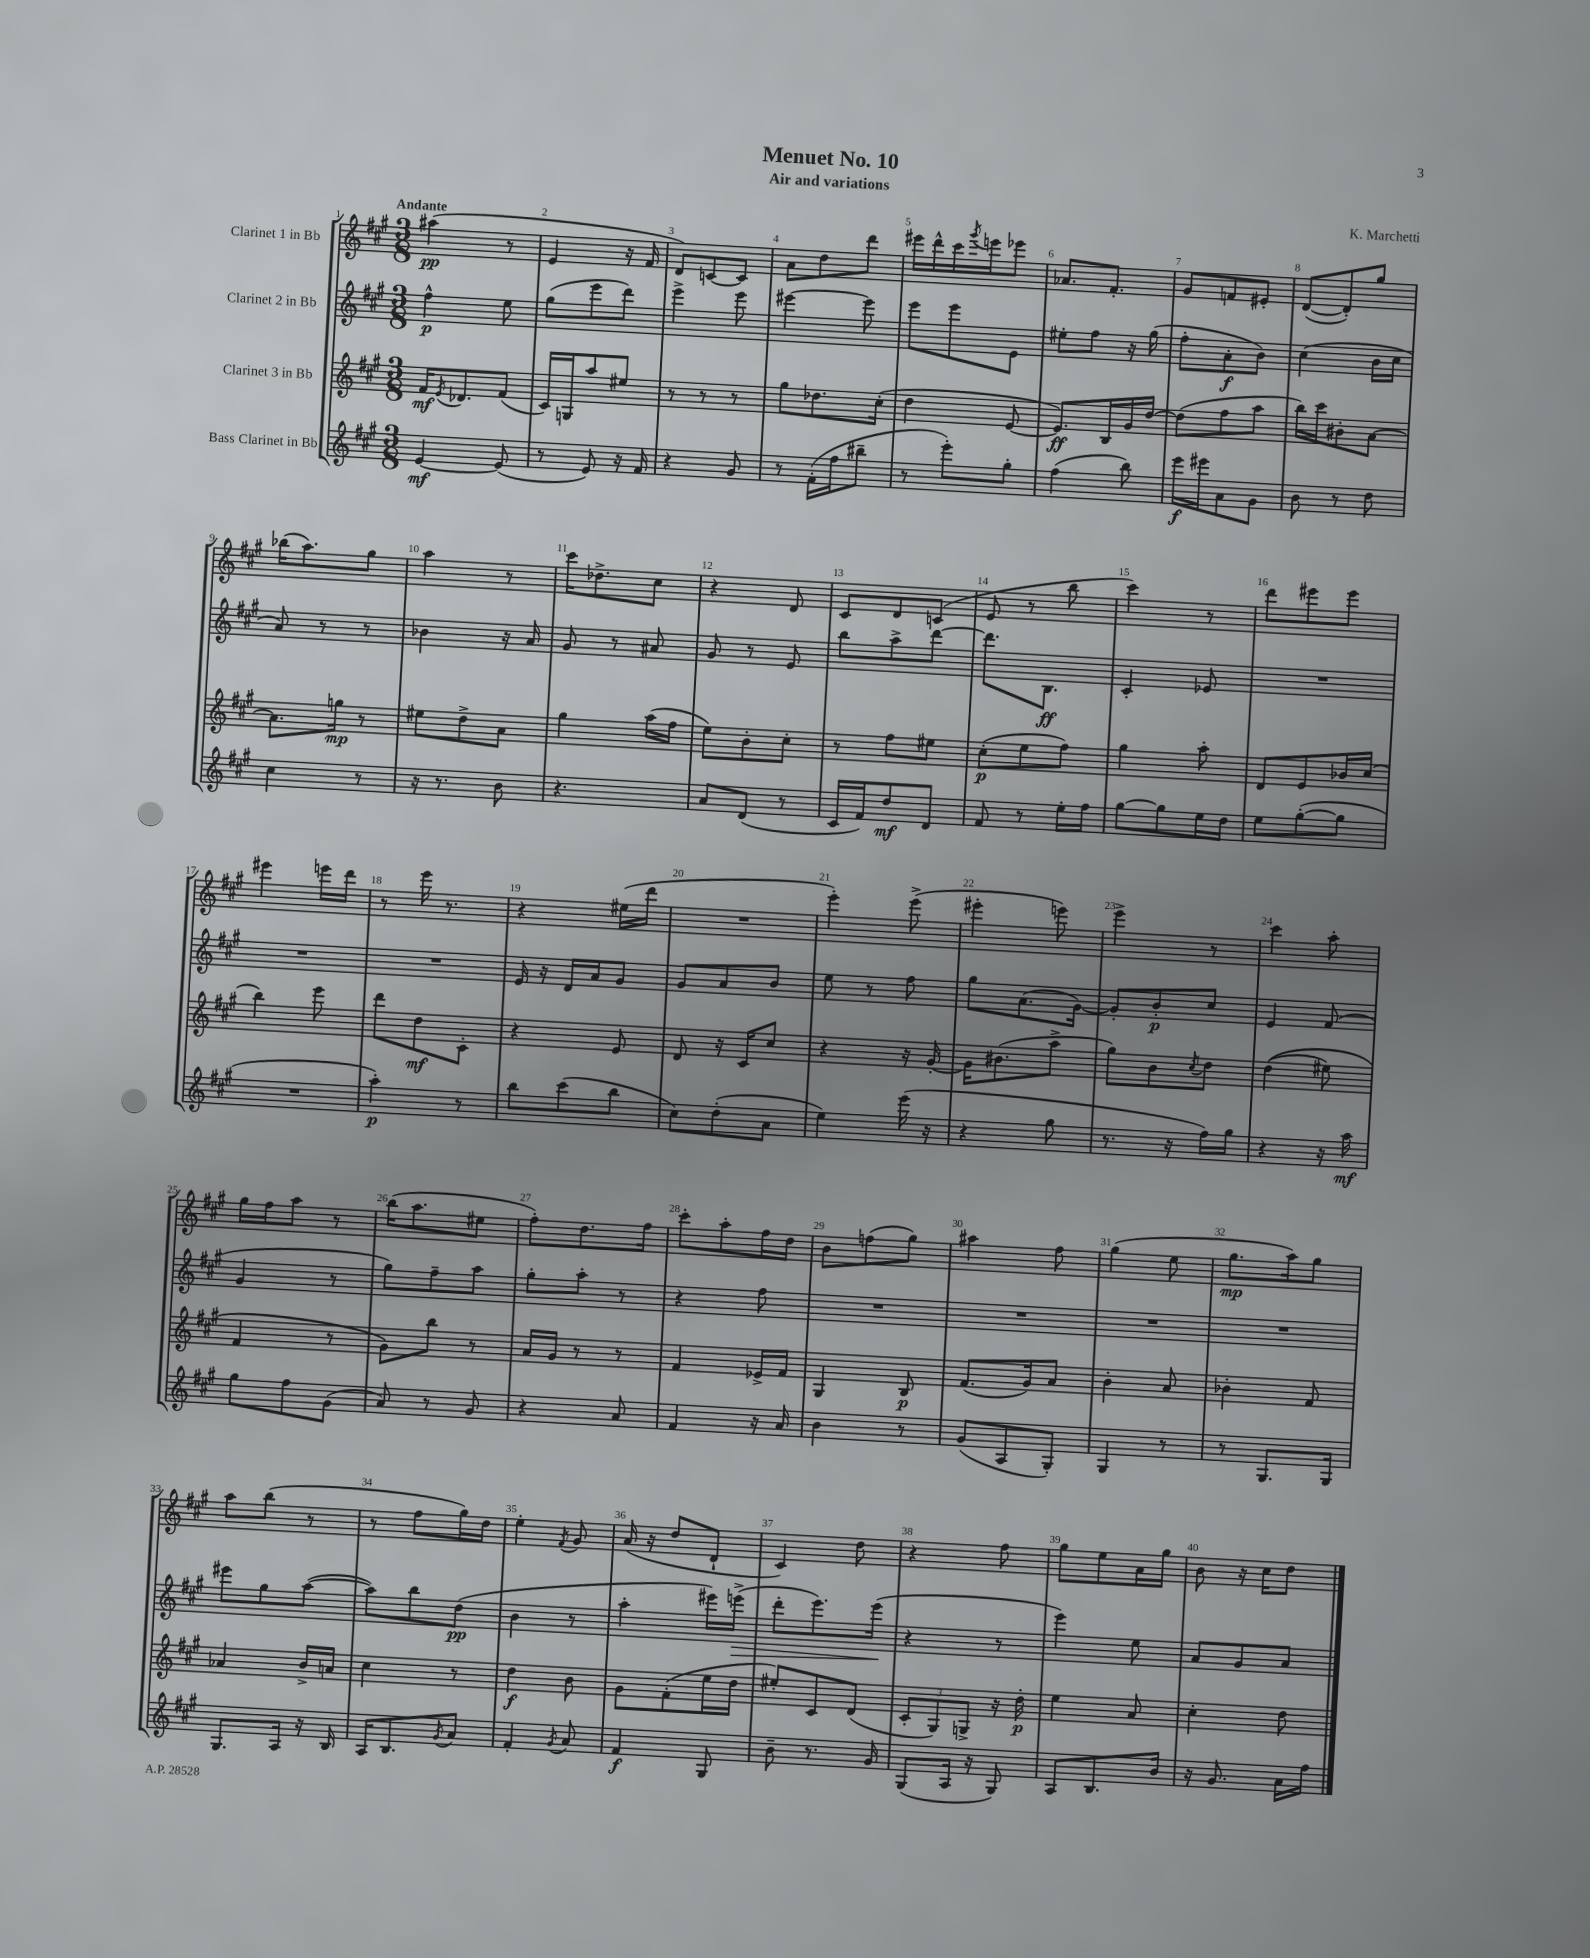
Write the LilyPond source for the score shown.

\header { title = "Menuet No. 10" composer = "K. Marchetti" subtitle = "Air and variations" }
<<
\new StaffGroup <<
\new Staff = "s0" \with { instrumentName = "Clarinet 1 in Bb" } {
    \clef treble \key a \major \numericTimeSignature \time 3/8 \tempo "Andante"
    ais''4\pp( r8 |
    e'4 r16 fis'16 |
    d'8) c'8~ c'8 |
    a'8 d''8 d'''8 |
    eis'''16 d'''16-^ cis'''16 \acciaccatura { gis'''8 } e'''16 ees'''8 |
    aes'8. fis'8.-. |
    gis'8 f'8 eis'8-. |
    d'8~( d'8-.) gis''8 |
    bes''16( a''8.) gis''8 |
    a''4 r8 |
    cis'''16 des''8.-> cis''8 |
    r4 d'8 |
    cis'8 d'8 c'8( |
    e'8 r8 b''8 |
    cis'''4) r8 |
    d'''8 eis'''8 eis'''8 |
    eis'''4 e'''16 d'''16 |
    r8 e'''16 r8. |
    r4 eis''16( d'''16 |
    R4. |
    e'''4-.) e'''8->( |
    eis'''4-. e'''8) |
    e'''4-> r8 |
    cis'''4 a''8-. |
    gis''16 fis''16 a''8 r8 |
    b''16( a''8. eis''8 |
    fis''8-.) d''8. fis''16 |
    cis'''8-. a''8-. fis''16 d''16 |
    b'8 f''8( gis''8) |
    ais''4 fis''8 |
    gis''4( e''8 |
    gis''8.\mp a''16) gis''8 |
    a''8 b''8( r8 |
    r8 fis''8 gis''16) d''16 |
    e''4-. \acciaccatura { fis'8 } gis'8 |
    a'16( r16 d''8 d'8-! |
    cis'4) d''8 |
    r4 fis''8 |
    gis''8 e''8 a'16 gis''16 |
    b'8 r16 cis''16 d''8 \bar "|." |
}
\new Staff = "s1" \with { instrumentName = "Clarinet 2 in Bb" } {
    \clef treble \key a \major \numericTimeSignature \time 3/8
    fis''4-^\p e''8 |
    gis''8( e'''8 d'''8) |
    e'''4-> e'''8 |
    eis'''4~ eis'''8 |
    e'''8 e'''8 e'8 |
    eis''8-. fis''8 r16 gis''16( |
    fis''8-. a'8-.\f b'8) |
    cis''4( b'16 cis''16 |
    a'8) r8 r8 |
    bes'4 r16 a'16 |
    gis'8 r8 ais'8 |
    gis'8 r8 e'8 |
    b''8 a''8-> d'''8~ |
    d'''8. b8.\ff |
    cis'4-. ees'8 |
    R4. |
    R4. |
    R4. |
    e'16 r16 d'16 a'16 gis'8 |
    gis'8 a'8 b'8 |
    e''8 r8 fis''8 |
    gis''8 a'8.( gis'16~) |
    gis'8-. b'8-.\p cis''8 |
    e'4 fis'8( |
    gis'4 r8 |
    gis''8) fis''8-- a''8 |
    gis''8-. a''8-. r8 |
    r4 fis''8 |
    R4. |
    R4. |
    R4. |
    R4. |
    eis'''8 gis''8 a''8~( |
    a''8) b''8 d''8\pp( |
    b'4 r8 |
    a''4-. eis'''16) e'''16->\>( |
    d'''8-. e'''8.) e'''16\!( |
    r4 r8 |
    e'''4) e''8 |
    a'8 gis'8 a'8 \bar "|." |
}
\new Staff = "s2" \with { instrumentName = "Clarinet 3 in Bb" } {
    \clef treble \key a \major \numericTimeSignature \time 3/8
    fis'16\mf \acciaccatura { e'8 } des'8. fis'8( |
    cis'16) g16 a''8 eis''8 |
    r8 r8 r8 |
    gis''8 des''8. cis''16-.( |
    d''4 e'8~ |
    e'8.\ff) b16 gis'16 d''16~ |
    d''8( fis''8 a''8 |
    b''16) cis'''16 bis'8-. a'8~ |
    a'8. g''16\mp r8 |
    eis''8 d''8-> a'8 |
    gis''4 a''16( fis''16 |
    e''8) b'8-. cis''8-. |
    r8 fis''8 eis''8 |
    cis''8-.\p( e''8 fis''8) |
    gis''4 a''8-. |
    d'8 e'8 bes'16 cis''16( |
    b''4) e'''8 |
    d'''8 d''8\mf cis'8-. |
    r4 e'8 |
    d'8 r16 cis'16 cis''8 |
    r4 r16 gis'16~-. |
    gis'16 bis'8.( a''8-> |
    gis''8) b'8 \acciaccatura { cis''8 } d''8 |
    d''4(\( eis''8) |
    fis'4 r8 |
    gis'8\) b''8 r8 |
    a'16 gis'16 r8 r8 |
    fis'4 ees'16-> fis'16 |
    gis4 b8\p |
    fis'8.( gis'16) a'8 |
    b'4-. a'8 |
    bes'4-. fis'8 |
    aes'4 b'16-> a'16 |
    cis''4 r8 |
    d''4\f b'8 |
    gis'8 fis'8-.( e''16 d''16 |
    eis''8-.) cis'8 d'8( |
    \tuplet 3/2 { cis'8-. gis8) g8-> } r16 d''16-.\p |
    e''4 a'8 |
    cis''4-. d''8 \bar "|." |
}
\new Staff = "s3" \with { instrumentName = "Bass Clarinet in Bb" } {
    \clef treble \key a \major \numericTimeSignature \time 3/8
    e'4~\mf e'8( |
    r8 e'8) r16 fis'16 |
    r4 gis'8 |
    r8 fis'16-.( fis''16 bis''8-- |
    r8 e'''8-.) gis''8-. |
    fis''4( b''8) |
    e'''16\f eis'''16 a'8 gis'8 |
    b'8 r8 d''8 |
    cis''4 r8 |
    r16 r8. b'8 |
    r4. |
    a'8 d'8( r8 |
    cis'16 fis'16) d''8\mf d'8 |
    fis'8 r8 e''16-. fis''16 |
    gis''8~ gis''8 e''16 d''16 |
    e''8 gis''8~-.( gis''8 |
    R4. |
    a''4-.\p) r8 |
    b''8 cis'''8( b''8 |
    cis''8) d''8-.( a'8 |
    e''4) e'''16( r16 |
    r4 gis''8 |
    r8. r16 fis''16) gis''16 |
    r4 r16 a''16\mf |
    gis''8 fis''8 gis'8( |
    a'8) r8 gis'8 |
    r4 a'8 |
    fis'4 r16 a'16 |
    b'4 r8 |
    gis'8( a8 gis8-.) |
    gis4 r8 |
    r8 gis8. gis16 |
    gis8. a16 r16 b16 |
    a16 b8. \acciaccatura { gis'8 } a'8 |
    fis'4-. \acciaccatura { gis'8 } a'8 |
    fis'4\f gis8 |
    b'8-- r8. gis'16 |
    gis8( a16 r16 gis8) |
    a8 b8. b'16 |
    r16 gis'8. a'16 fis''16 \bar "|." |
}
>>
>>
\layout { \context { \Score \override BarNumber.break-visibility = ##(#f #t #t) barNumberVisibility = #all-bar-numbers-visible } }
